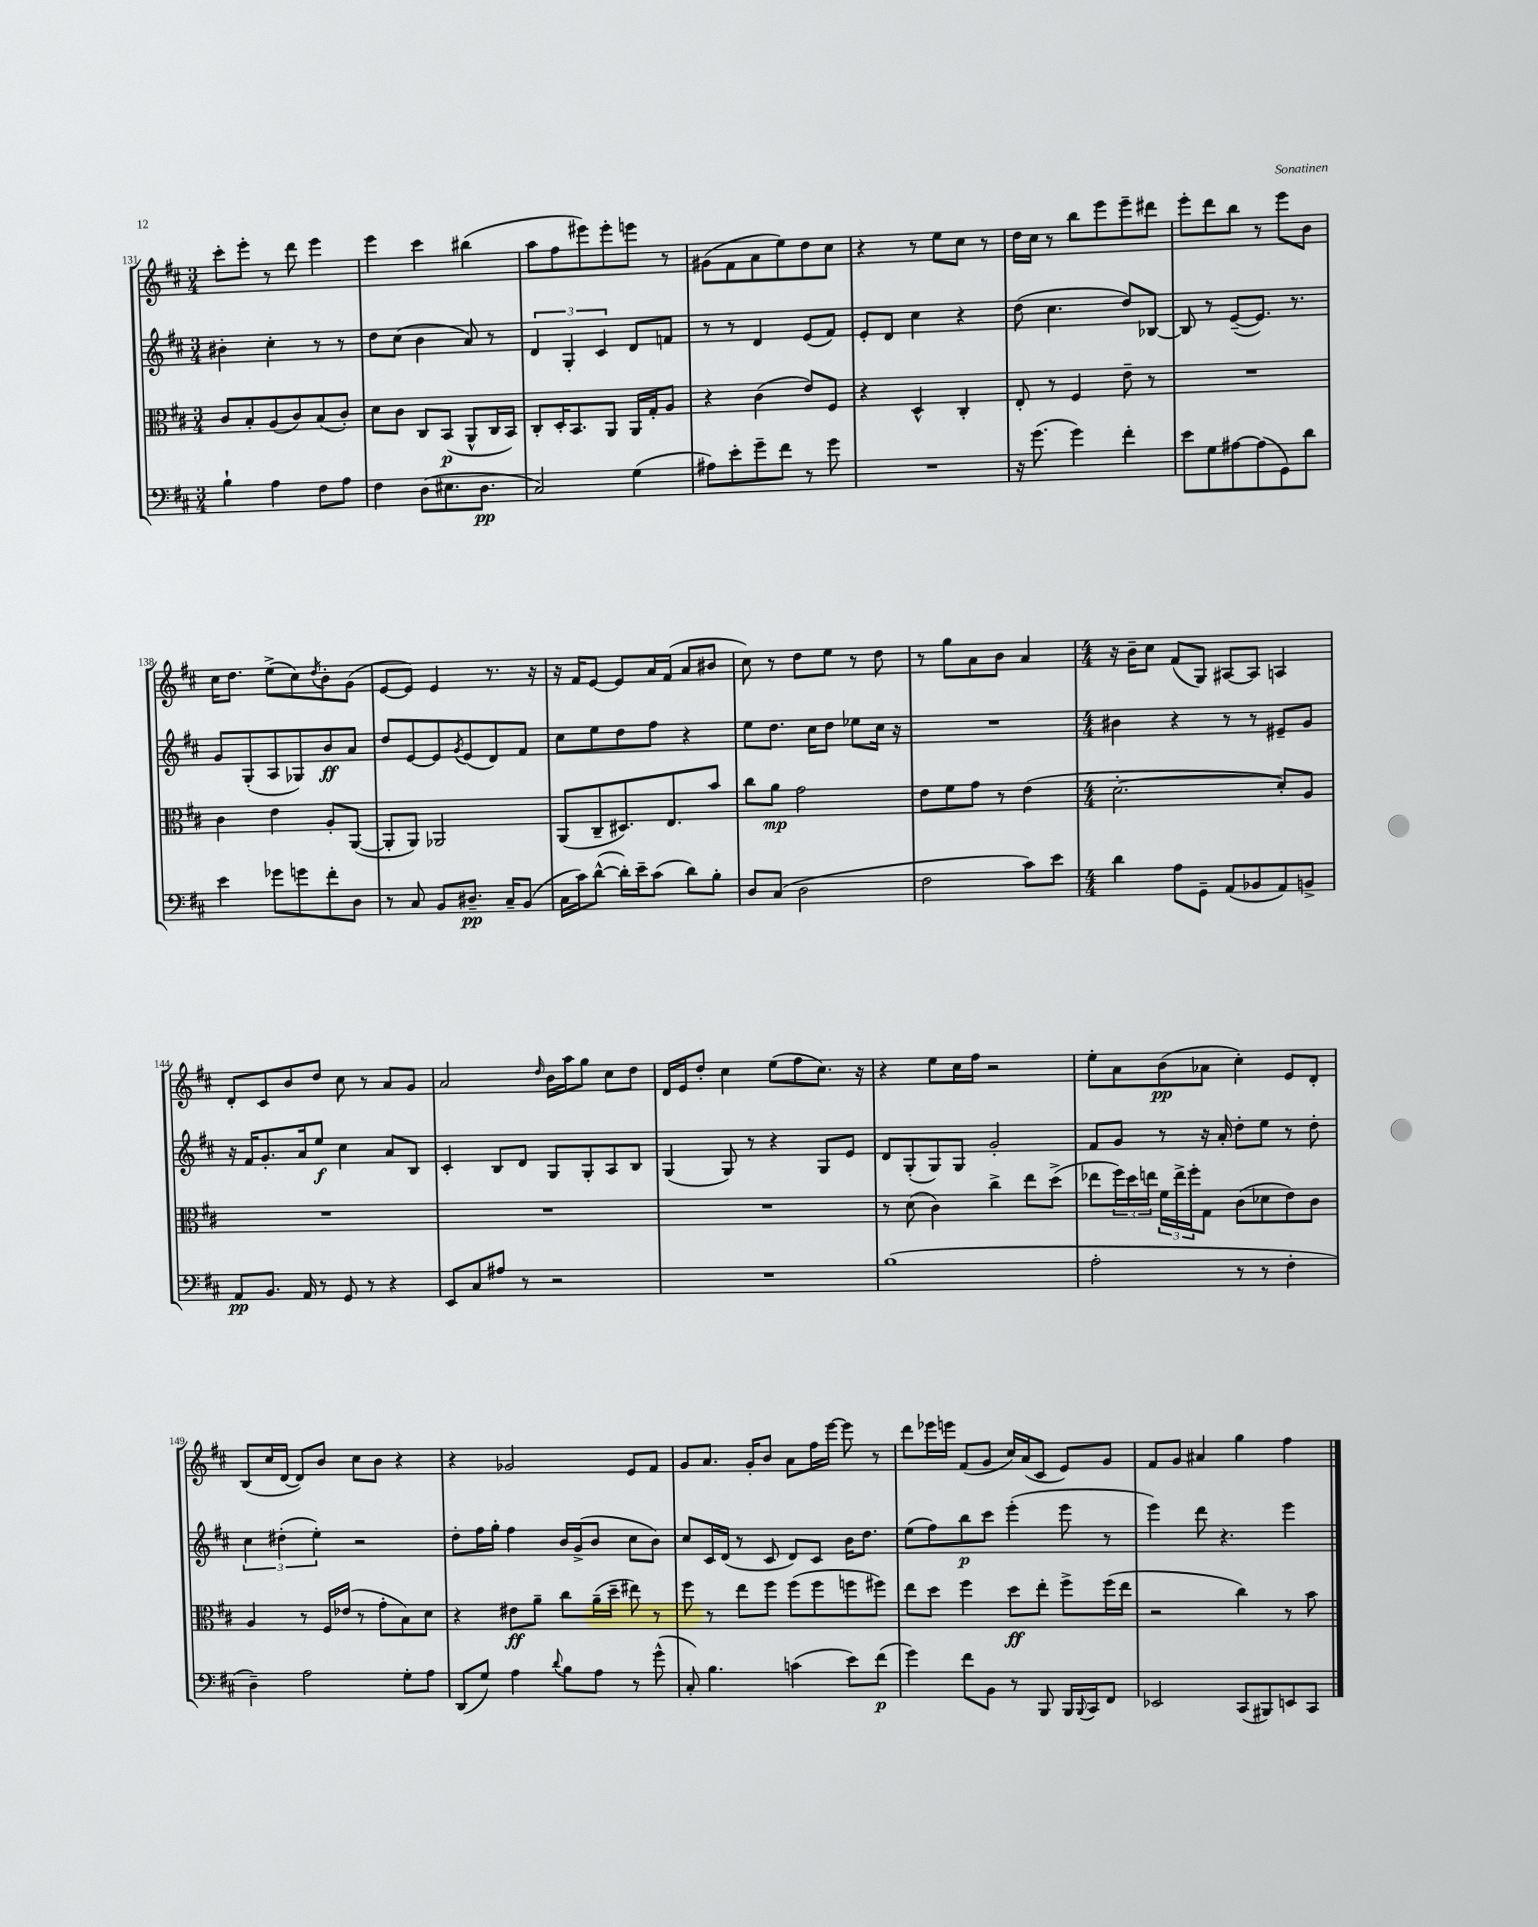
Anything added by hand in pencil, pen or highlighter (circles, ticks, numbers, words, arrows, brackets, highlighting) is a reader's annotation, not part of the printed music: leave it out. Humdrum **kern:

**kern	**kern	**kern	**kern
*staff4	*staff3	*staff2	*staff1
*clefF4	*clefC3	*clefG2	*clefG2
*k[f#c#]	*k[f#c#]	*k[f#c#]	*k[f#c#]
*M3/4	*M3/4	*M3/4	*M3/4
4B`	8c#	4b#'	8ccc#'
.	8B'	.	8eee'
4A	(8A	4cc#'	8r
.	8c#)	.	8ddd
8F#	(8B	8r	4eee
8A	8c#')	8r	.
=	=	=	=
4F#	8d	8dd	4eee
.	8c#	(8cc#	.
(8D	8C#	4b	4ccc#
8.E#	(8BB	.	.
.	8AA^^	8a)	(4bb#
8.D	.	.	.
.	16C#	8r	.
.	16BB)	.	.
=	=	=	=
2C#)	8C#'	6d	8aa
.	16D'	.	8ff#
.	.	6G'	.
.	8.BB	.	.
.	.	.	8eee#)
.	.	6c#	.
.	8AA	.	8eee#'
(4G	16AA	8d	8eee
.	16G'	.	.
.	8A	8f	8r
=	=	=	=
8A#)	4r	8r	(8g#
8e'	.	8r	8f#
8g~	(4c#	4d	8a
8f#	.	.	8ee)
8r	8e)	(8e	8dd
8g	8F#	8f#)	8cc#
=	=	=	=
2.r	4r	8e'	4r
.	.	8d	.
.	4D^^	4cc#	8r
.	.	.	8ee
.	4C#'	4r	8cc#
.	.	.	8r
=	=	=	=
16r	8E'	(8dd	16dd
(8.g	.	.	16cc#
.	8r	4.cc#	8r
4g)	4F#	.	8bb
.	.	.	8eee
4f#'	8e~	8dd)	8eee~
.	8r	[8B-	8ddd#
=	=	=	=
8e	2.r	8B-]	8eee'
8G	.	8r	8ddd
[8A#	.	([8e~	8bb
(8A#]	.	8.e])	8r
8GG)	.	.	8eee
.	.	8.r	.
8d	.	.	8b
=	=	=	=
4e	4c#	8g	16cc#
.	.	.	8.dd
.	.	(8G'	.
8g-	4e	8A	(8ee^
8g	.	8G-)	8cc#)
.	.	.	8qdd
8f#'	8A'	8b	8b'
8D	([8AA	8a	(8g
=	=	=	=
8r	8AA']	8dd	[8e
8C#	8AA)	[8e	8e])
8BB	2AA-	8e]	4e
.	.	8qg	.
8.D#~	.	(8e	.
.	.	8d)	8.r
16C#~	.	.	.
(8BB	.	8f#	.
.	.	.	16r
=	=	=	=
16C#	(8AA	8cc#	16r
16c#)	.	.	16f#
([8d^^	8C#~	8ee	[8e
16d'])	8.D#)	8dd	8e]
16e~	.	.	.
(8c#	.	8ff#	16a
.	8.E	.	(16f#
8d)	.	4r	8a
8B'	8b	.	8b#
=	=	=	=
8D	8cc#	8ee	8cc#)
(8C#	8a	8.dd	8r
2D	2g	.	8dd
.	.	16cc#	.
.	.	8dd	8ee
.	.	8ee-	8r
.	.	16cc#	8dd
.	.	16r	.
=	=	=	=
2F#	8e	2.r	8r
.	8f#	.	8gg
.	8g	.	8a
.	8r	.	8b
8c#)	(4e	.	4a
8e	.	.	.
=	=	=	=
*M4/4	*M4/4	*M4/4	*M4/4
4d	[2.d'	4b#	16r
.	.	.	16b~
.	.	.	8cc#
8A	.	4r	(8f#
8GG~	.	.	8G)
(8AA	.	8r	[8A#
8BB-	.	8r	8A#]
8AA)	8d'])	8e#~	4A
8BB^	8A	8g	.
=	=	=	=
8AA	1r	16r	8d'
.	.	16f#	.
8.BB	.	8.g'	8c#
.	.	.	8b
16AA	.	16a	.
8r	.	8ee	8dd
8GG	.	4cc#	8cc#
8r	.	.	8r
4r	.	8a	8a
.	.	8B	8g
=	=	=	=
8EE	1r	4c#'	2a
8C#	.	.	.
8A#	.	8B	.
8r	.	8d	.
.	.	.	16qqdd
2r	.	8G	16b
.	.	.	16aa
.	.	8G'	8gg
.	.	8A	8cc#
.	.	8B	8dd
=	=	=	=
1r	1r	(4G	16d
.	.	.	16e
.	.	.	8dd'
.	.	8G)	4cc#
.	.	8r	.
.	.	4r	(8ee
.	.	.	8ff#
.	.	8G	8.cc#)
.	.	8e	.
.	.	.	16r
=	=	=	=
(1B	8r	8d	4r
.	(8d	(8G'	.
.	4c#)	8G)	8ee
.	.	8G	16cc#
.	.	.	16ff#
.	4cc#^	2g'	2r
.	8ee	.	.
.	(8dd^	.	.
=	=	=	=
2A'	8ee-	8f#	8ee'
.	24ff#)	8g	8a
.	24dd	.	.
.	24ee	.	.
.	24f#	8r	(8b
.	24ee^	.	.
.	24ff#'	.	.
.	8G	16r	8a-
.	.	16a'	.
8r	(8c#	8dd'	4cc#')
8r	8d-	8ee	.
4F#'	8e)	8r	8e
.	8c#	8dd'	8d'
=	=	=	=
4D~)	4A	6cc#	(8B
.	.	.	16cc#
.	.	(6dd#'	.
.	.	.	[16d
2A	8r	.	8d])
.	.	6ee')	.
.	16F#	.	8b
.	(16e-	.	.
.	8r	2r	8cc#
.	8g'	.	8b
8G'	8B)	.	4r
8A	8d	.	.
=	=	=	=
(8DD	4r	8dd'	4r
8G)	.	16ff#	.
.	.	16gg'	.
4A	8e#	4ff#	2g-
.	8a~	.	.
8qqd	.	.	.
8B	8cc#	16b	.
.	.	(16g^	.
8A	(16a~	8b	.
.	16dd~	.	.
8r	8ee#)	8cc#	8e
(8g^^	8r	8b)	8f#
=	=	=	=
8C#')	8ff#	8cc#	8g
4.B	8r	16c#	8.a
.	.	(16d	.
.	8ee	8r	.
.	.	.	16g'
.	8ff#	8c#	8b
(4c	(8ff#	8d)	8a
.	8ff#	8c#	16ff#
.	.	.	[16eee
8e)	8ff	16b	8eee]
.	.	8.dd	.
(8f#	8ff#)	.	8r
=	=	=	=
4g)	8ee	(8ee	8ddd
.	8dd	8ff#)	16eee-
.	.	.	16eee
8f#	4ff#	8bb	(8f#
8BB	.	8ccc#	8g
8r	8dd	(4eee'	16cc#)
.	.	.	(16a
8BBB	8ee'	.	8c#
16BBB	8ff#^	8eee	8e)
8qqBBB	.	.	.
16CC#	.	.	.
8FF#	(16ff#	8r	8g
.	16ee	.	.
=	=	=	=
2EE-	2r	4eee)	8f#
.	.	.	8g
.	.	8ddd	4a#
.	.	4.r	.
(8CC#	4cc#)	.	4gg
8BBB#)	.	.	.
8EE	8r	4eee	4ff#
8CC#	8b	.	.
==	==	==	==
*-	*-	*-	*-
